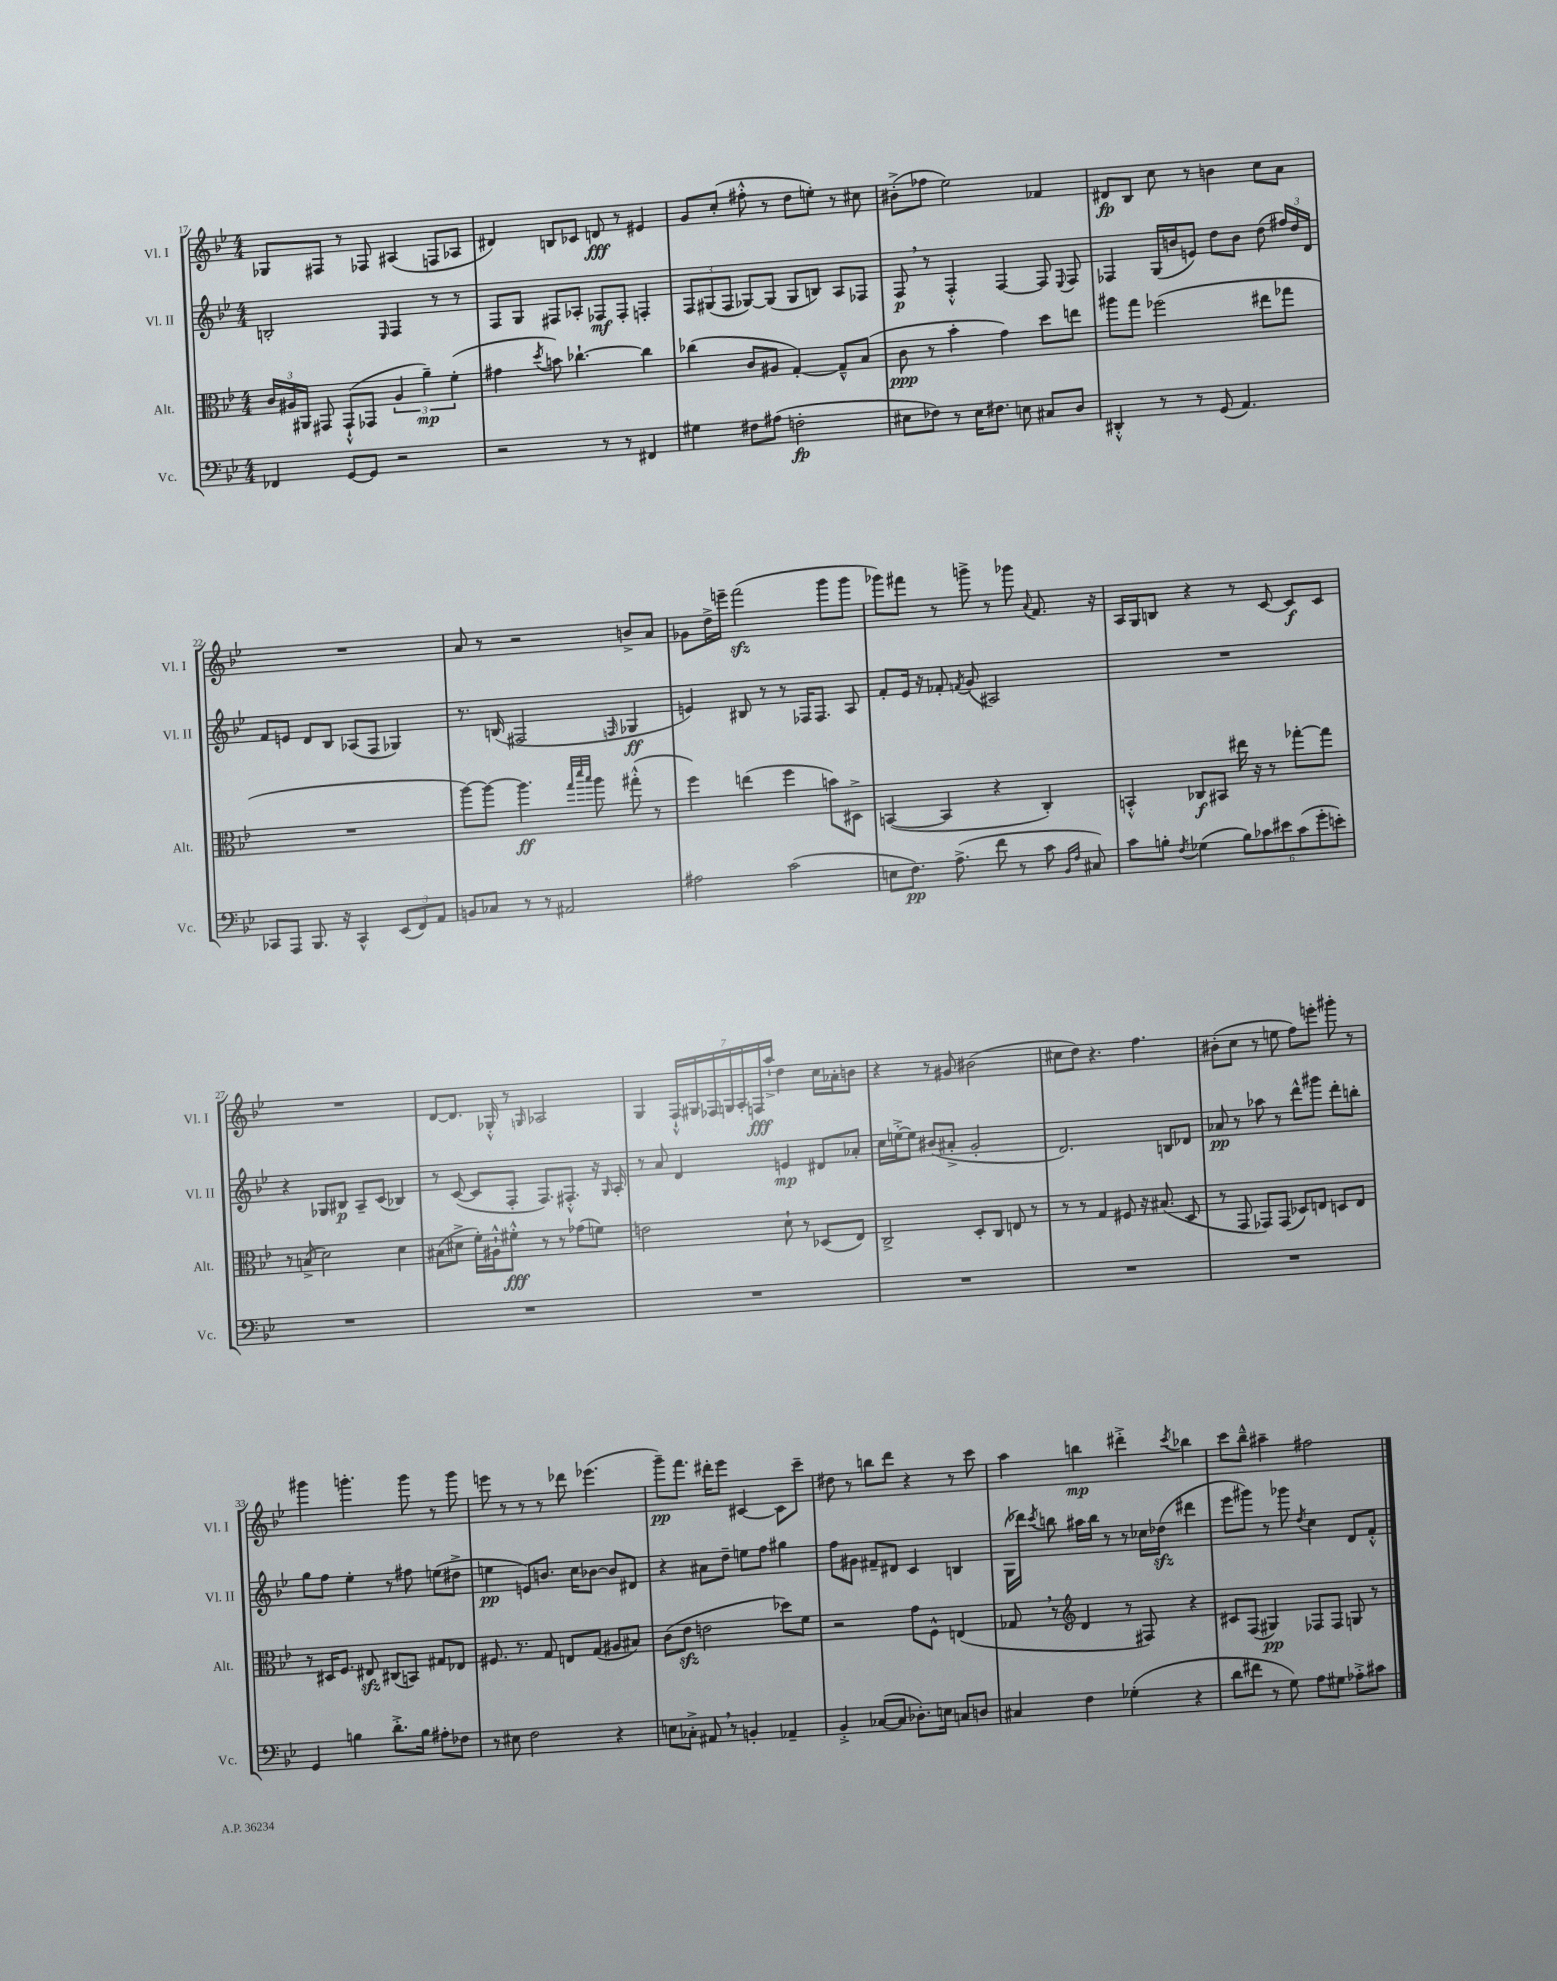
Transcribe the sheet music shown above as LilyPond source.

<<
\new StaffGroup <<
\new Staff = "s0" \with { instrumentName = "Vl. I" shortInstrumentName = "Vl. I" } {
    \clef treble \key bes \major \numericTimeSignature \time 4/4
    \autoBeamOff ges8[ fis8] r8 fes8 ais4( f8[ aes8] |
    dis'4) b8[ ces'8] d'8\fff r8 eis'4 |
    g'8[ c''8]-.( fis''8-.-^ r8 d''8[ e''8]-.) r8 cis''8 |
    bis'8[-.->( fes''8] ees''2) fes'4 |
    dis'8[\fp bes8] c''8 r8 b'4 c''8[ a'8] |
    R1 |
    a'8 r8 r2 b'8[-> a'8] |
    ges'8[ d''16-> e'''16]-- f'''2\sfz( g'''8[ g'''8] |
    ges'''8[) fis'''8] r8 g'''8-> r8 ges'''8 \appoggiatura { a'8 } f'8. r16 |
    a16[ g16 b8] r4 r8 c'8~ c'8[\f c'8] |
    R1 |
    d'8[~ d'8.] ges16-.-^ r8 \grace { g16 } aes2 |
    g4 \tuplet 7/4 { f16[-!-^ gis16 fes16 g16 a16-. f16\fff a''16]-!-> } d''4 c''16[ aes'16-. b'8] |
    r4 r8 gis'8 bis'2( |
    cis''8[ d''8]) r4. f''4. |
    bis'8[-.( c''8] r8 e''8 f''8[) e'''8]-. gis'''8-. r8 |
    gis'''4 g'''4.-. g'''8 r8 g'''8 |
    e'''8 r8 r8 r8 des'''8 ees'''4.( |
    g'''8[--\pp) f'''8.] dis'''16[-. ees'''8] cis'4~ cis'8[ c'''8]-- |
    dis''8 r8 b''8[ d'''8] r4 r8 c'''8 |
    a''4 b''4\mp dis'''4-.-> \acciaccatura { c'''8 } bes''4 |
    c'''8[ bes''8]---^ ais''4-- fis''2 \bar "|." |
}
\new Staff = "s1" \with { instrumentName = "Vl. II" shortInstrumentName = "Vl. II" } {
    \clef treble \key bes \major \numericTimeSignature \time 4/4
    \autoBeamOff b2-. \grace { ees16 } f4 r8 r8 |
    f8[ g8] fis8[ aes8]-. fes8[\mf fes8]-. f4-. |
    \tuplet 3/2 { f8[ gis8( f8] } ges8[~) ges8]( ges8[ b8]) a8[ fes8] |
    f8\p \breathe r8 f4-.-^ f4~ f8 \appoggiatura { ees8 } f8 |
    fes4 g16[( b'16 e'8]) d''8[ b'8] d''8( \tuplet 3/2 { fis''16[) d''16 d'16] } |
    f'8[ e'8] d'8[ bes8] aes8[( f8] ges4) |
    r8. b16( fis2 \grace { f16 } ges4\ff |
    e'4) bis8 r8 r8 fes16[ fes8.] a8 |
    f'8[-. ees'16] r16 fes'8-. \acciaccatura { f'8 } g'8( ais2) |
    R1 |
    r4 ges8[ bis8]\p a8[-- c'8]( bes4) |
    r8 c'8~( c'8[ f8]-. f8.[) fis8.]-.-^ r16 \grace { g16 } a16-. |
    r8 a'8 d'4 e'4\mp dis'8[ aes'8]-. |
    c''16[ e''16~-.-> e''8] bis'8[( ais'8]-.-> g'2-. |
    d'2.) b8[ des'8] |
    aes'8\pp r8 aes''8 r8 d'''8[-^ gis'''8] d'''8[-. b''8]-. |
    g''8[ f''8] ees''4-. r8 fis''8 e''8[( dis''8]-> |
    e''4\pp e'8[) b'8.] c''16[ bes'8]~ bes'8[ dis'8] |
    r4 ais'8[ d''8]-- e''8[ f''8] gis''4 |
    f''8[ gis'8] fis'8[-- dis'8] c'4 b4 |
    g16[( des'''16]) \acciaccatura { c'''8 } b''8 ais''16[ b''16] r8 r8 ces''16[ des''16]\sfz( dis'''4 |
    ees'''8[ gis'''8]) r8 ges'''8 \acciaccatura { d''8 } c''4 d'8[ f'8]-.-^ \bar "|." |
}
\new Staff = "s2" \with { instrumentName = "Alt." shortInstrumentName = "Alt." } {
    \clef alto \key bes \major \numericTimeSignature \time 4/4
    \autoBeamOff \tuplet 3/2 { c'16[ ais16 ais,16] } gis,8 gis,8[-!-^( ges,8] \tuplet 3/2 { ais4 a'4--\mp) f'4-.( } |
    gis'4 \acciaccatura { d''8 } b'8) ces''4.~-! ces''4 |
    ces''4( c'8[ ais8] g4~-.) g8[---^ bes8]( |
    c'8\ppp r8 bes'4-. g'4) d''8[ e''8] |
    ais''8[ g''8] fes''2( eis''8[ ges''8] |
    R1 |
    a''8[~) a''8]~ a''4.\ff \grace { g''32[ d'''32 bes''32] } a''8 gis''8-.-^( r8 |
    f''4) e''4( f''4 b'8[) dis8]-> |
    b,4~( b,4 r4 c4-.) |
    b,4-.-^ ces8[\f bis,8] eis''16 r16 r8 ges''8[~-. ges''8] |
    r8 b8->( d'2) d'4 |
    bis8[( dis'8]-> f'16[-.) ais16-!-^ fis'8]-.-^\fff r8 r8 ges'8[( f'8]) |
    e'2 d'8-! r8 des8[( ees8]) |
    c2-> d8[-. c8] e8 r8 |
    r8 r8 g4 fis8 r16 bis8.( d8 |
    r8 g,8 ges,8[) ges,8]( des8[) e8] d8[ e8] |
    r8 dis16[ f8.] eis8\sfz cis8[( b,8]) gis8[ ees8] |
    fis8. r8. g8 e8[ g8]( ais8[ bis8]) |
    c'8[( ees'8]\sfz e'2 des''8[) f'8] |
    r2 g'8[ f8]-^ e4( |
    ges8 \breathe r8 \clef treble d'4 r8 fis8) r4 |
    cis'8[ f8]( gis4\pp) fes8[ fes8] g8 r8 \bar "|." |
}
\new Staff = "s3" \with { instrumentName = "Vc." shortInstrumentName = "Vc." } {
    \clef bass \key bes \major \numericTimeSignature \time 4/4
    \autoBeamOff fes,4 g,8[~ g,8] r2 |
    r2 r8 r8 fis,4 |
    gis4 fis8[ ais8]( f2-.\fp |
    eis8[ fes8]) r8 eis16[ fis8.] e8 cis8[ d8] |
    dis,4-.-^ r8 r8 g,8( a,4.) |
    ces,8[ a,,8] bes,,8. r16 ces,4-^ \tuplet 3/2 { ees,8[( f,8) a,8] } |
    b,8[ ces8] r8 r8 ais,2 |
    ais2 c'2( |
    e8[ f8.]\pp) a8.->( f'8 r8 c'8 \grace { bes,16[ f16] } cis8) |
    c'8[ b8]-. \acciaccatura { f8 } ges4( \tuplet 6/4 { b8[) ces'8 eis'8 ces'8( g'8-. e'8]-.) } |
    R1 |
    R1 |
    R1 |
    R1 |
    R1 |
    R1 |
    g,4 b4 d'8.[-.-> b16] ais8[-. fes8] |
    r8 eis8 f2 r4 |
    e8[ ces8]-.-> ais,8 \breathe r8 b,4-. aes,4-- |
    bes,4-.-> ces8[~( ces8] des8.[-.) e16] c8[ d8] |
    cis4 f4 ges4-.( r4 |
    d'8[ fis'8] r8 g8) a8[ gis8] aes8[-.-> cis'8] \bar "|." |
}
>>
>>
\layout { \context { \Score currentBarNumber = #17 } }
